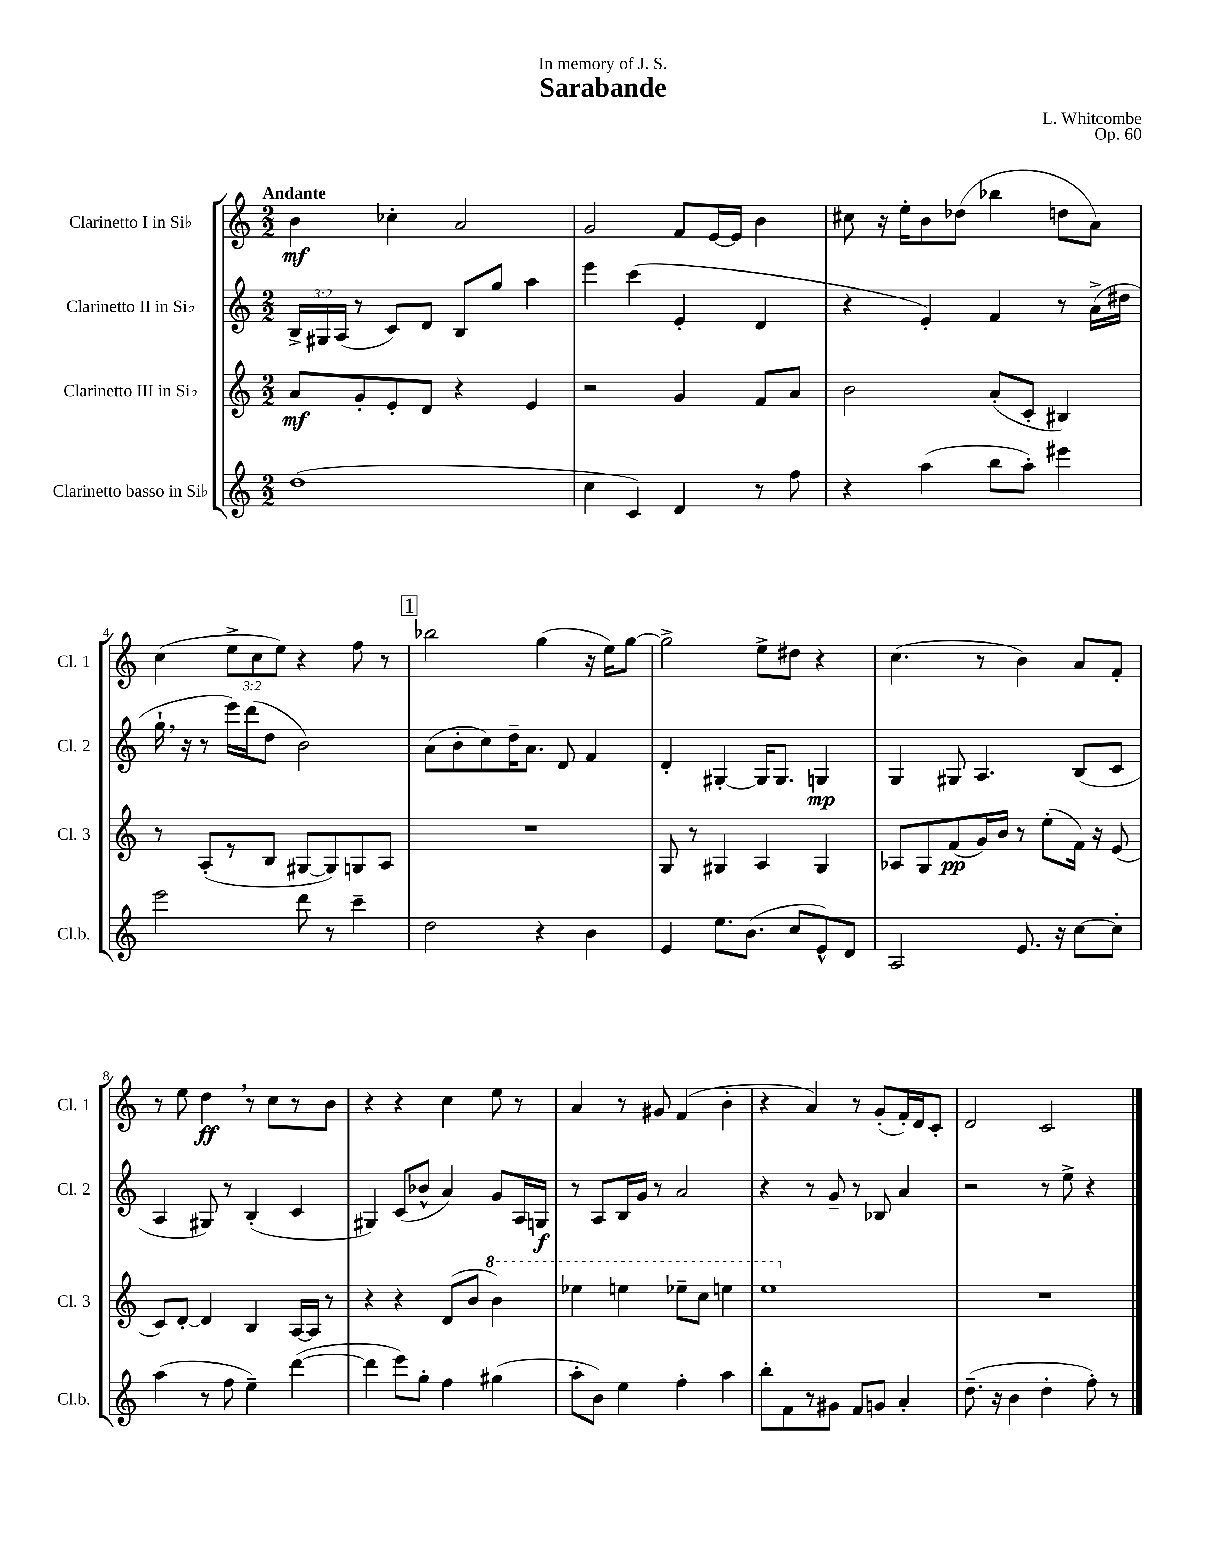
\header { title = "Sarabande" composer = "L. Whitcombe" dedication = "In memory of J. S." opus = "Op. 60" }
<<
\new StaffGroup <<
\new Staff = "s0" \with { instrumentName = "Clarinetto I in Sib" shortInstrumentName = "Cl. 1" } {
    \clef treble \key c \major \numericTimeSignature \time 2/2 \override Staff.TupletNumber.text = #tuplet-number::calc-fraction-text \tempo "Andante"
    \autoBeamOff b'4\mf ces''4-. a'2 |
    g'2 f'8[ e'16~ e'16] b'4 |
    cis''8 r16 e''16[-. b'8 des''8]( bes''4 d''8[ a'8]) |
    c''4( \tuplet 3/2 { e''8[-> c''8 e''8]) } r4 f''8 r8 |
    \mark \markup { \box "1" } bes''2 g''4( r16 e''16[) g''8]~ |
    g''2-> e''8[-> dis''8] r4 |
    c''4.( r8 b'4) a'8[ f'8]-. |
    r8 e''8 d''4\ff \breathe r8 c''8[ r8 b'8] |
    r4 r4 c''4 e''8 r8 |
    a'4 r8 gis'8 f'4( b'4-. |
    r4 a'4) r8 g'8[-.( f'16-.) d'16 c'8]-. |
    d'2 c'2 \bar "|." |
}
\new Staff = "s1" \with { instrumentName = "Clarinetto II in Sib" shortInstrumentName = "Cl. 2" } {
    \clef treble \key c \major \numericTimeSignature \time 2/2 \override Staff.TupletNumber.text = #tuplet-number::calc-fraction-text
    \autoBeamOff \tuplet 3/2 { b16[-> gis16 a16]( } r8 c'8[) d'8] b8[ g''8] a''4 |
    e'''4 c'''4( e'4-. d'4 |
    r4 e'4-.) f'4 r8 a'16[->( dis''16] |
    g''16-! \breathe r16 r8 e'''16[) d'''16( d''8] b'2) |
    \mark \markup { \box "1" } a'8[( b'8-. c''8) d''16-- a'8.] d'8 f'4 |
    d'4-. gis4~-. gis16[ gis8.] g4\mp |
    g4 gis8 a4. b8[( c'8] |
    a4 gis8) r8 b4-.( c'4 |
    gis4) c'8[( bes'8]-^ a'4) g'8[ a16 g16]\f |
    r8 a8[ b16 g'16] r8 a'2 |
    r4 r8 g'8-- r8 bes8 a'4 |
    r2 r8 e''8-> r4 \bar "|." |
}
\new Staff = "s2" \with { instrumentName = "Clarinetto III in Sib" shortInstrumentName = "Cl. 3" } {
    \clef treble \key c \major \numericTimeSignature \time 2/2
    \autoBeamOff a'8[\mf g'8-. e'8-. d'8] r4 e'4 |
    r2 g'4 f'8[ a'8] |
    b'2 a'8[-.( c'8]-. bis4) |
    r8 a8[-.( r8 b8] gis8[~ gis8) g8 a8] |
    \mark \markup { \box "1" } R1 |
    g8 r8 gis4 a4 gis4 |
    aes8[ g8 f'8\pp( g'16) b'16] r8 e''8[-.( f'16]) r16 e'8( |
    c'8[) d'8]~-. d'4 b4 a16[~ a16] r8 |
    r4 r4 d'8[( b'8] \ottava #1 b''4) |
    ees'''4 e'''4 ees'''8[-- c'''8] e'''4 |
    e'''1 \ottava #0 |
    R1 \bar "|." |
}
\new Staff = "s3" \with { instrumentName = "Clarinetto basso in Sib" shortInstrumentName = "Cl.b." } {
    \clef treble \key c \major \numericTimeSignature \time 2/2
    \autoBeamOff d''1( |
    c''4 c'4) d'4 r8 f''8 |
    r4 a''4( b''8[ a''8]-.) eis'''4 |
    e'''2 d'''8 r8 c'''4-- |
    \mark \markup { \box "1" } d''2 r4 b'4 |
    e'4 e''8.[ b'8.]( c''8[ e'8-^) d'8] |
    a2 e'8. r16 c''8[~ c''8]-. |
    a''4( r8 f''8 e''4--) d'''4~( |
    d'''4 e'''8[) g''8]-. f''4 gis''4( |
    a''8[-. b'8]) e''4 f''4-. a''4 |
    b''8[-. f'8 r8 gis'8] f'8[ g'8] a'4-. |
    d''8.--( r16 b'4 d''4-. f''8-.) r8 \bar "|." |
}
>>
>>
